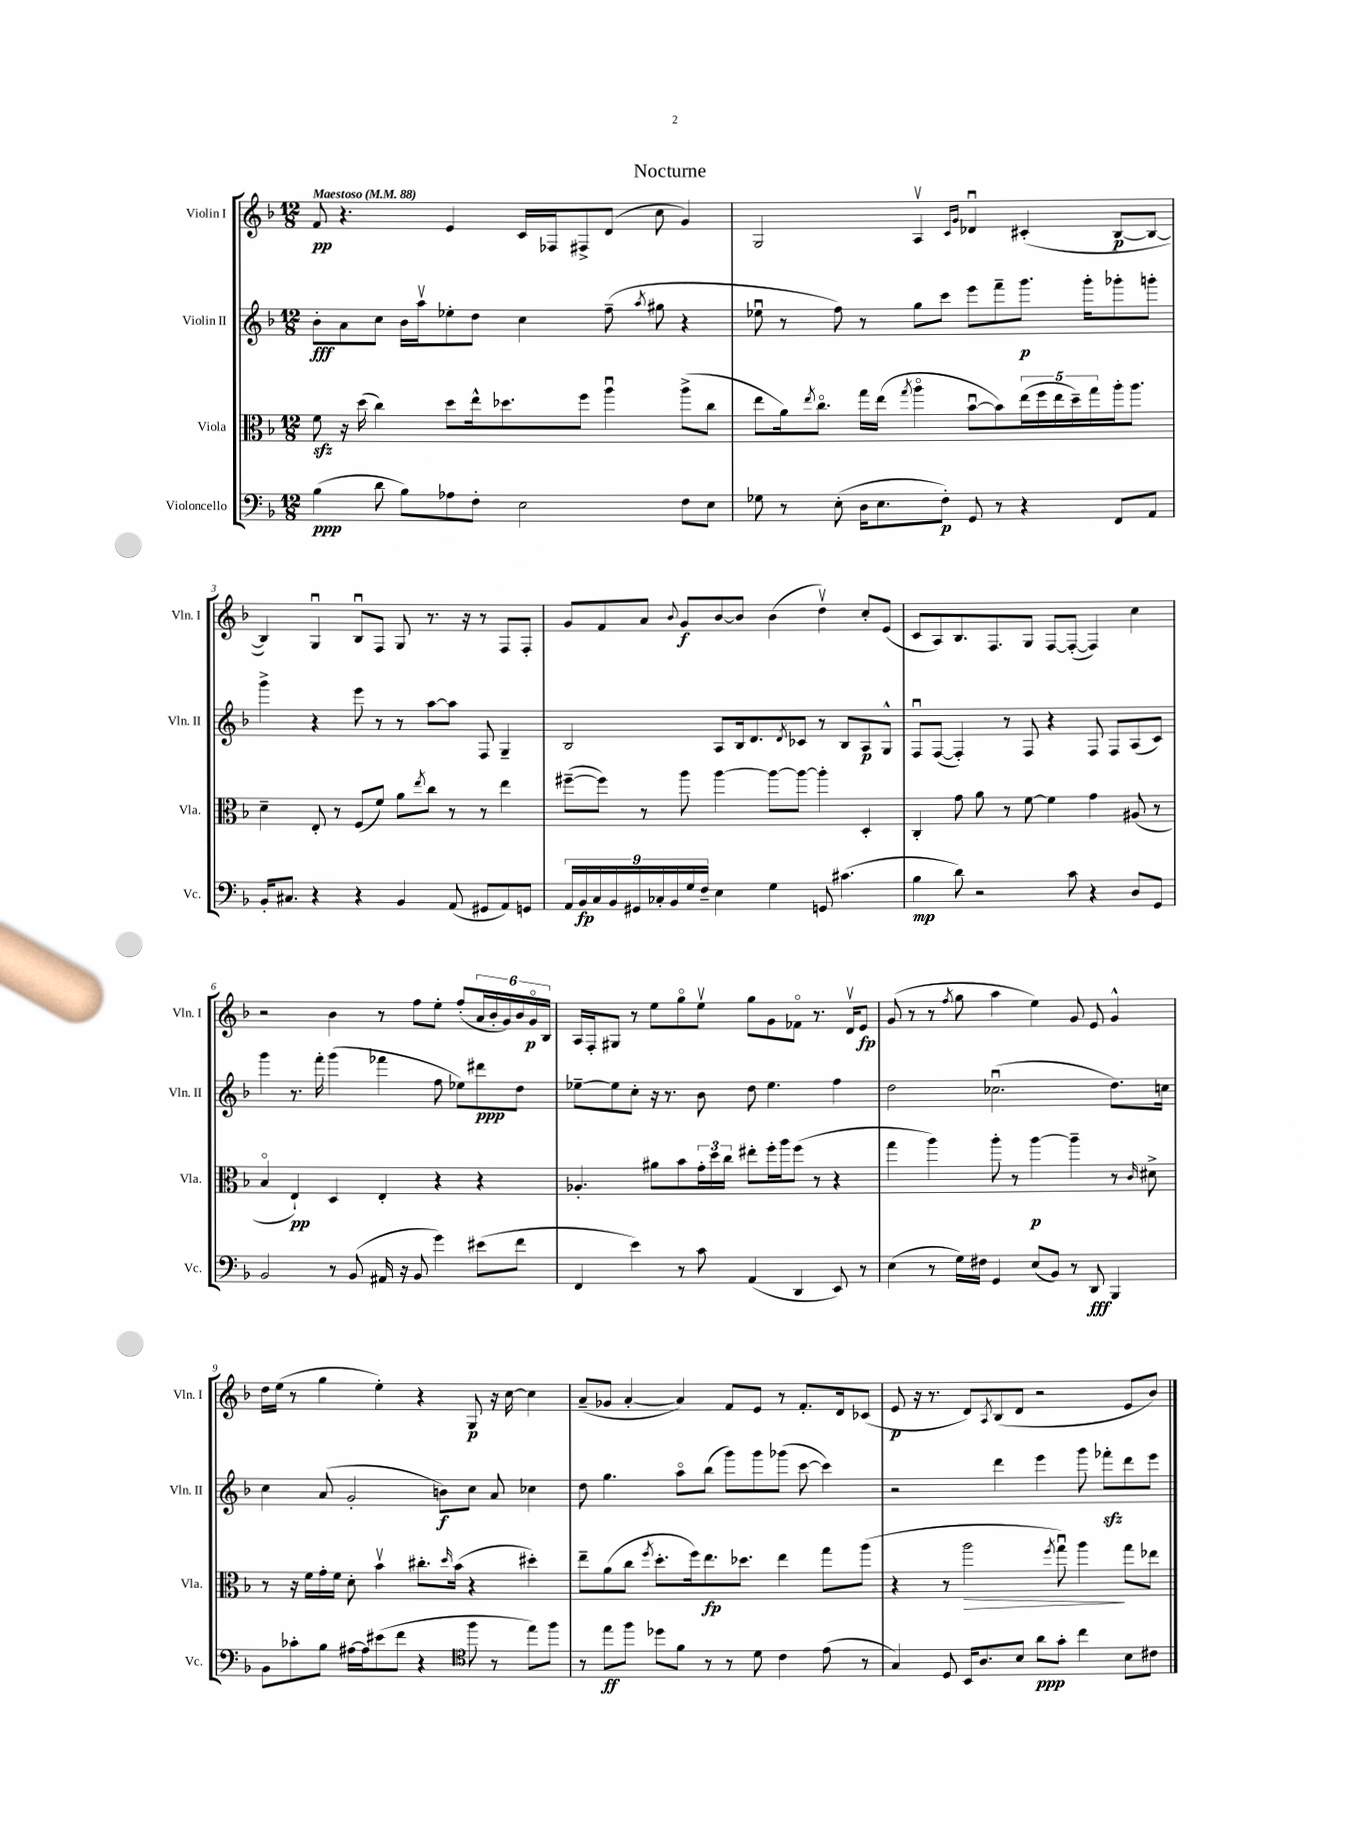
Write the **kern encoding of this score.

**kern	**dynam	**kern	**dynam	**kern	**dynam	**kern	**dynam
*part4	*part4	*part3	*part3	*part2	*part2	*part1	*part1
*staff4	*staff4	*staff3	*staff3	*staff2	*staff2	*staff1	*staff1
*I"Violoncello	*	*I"Viola	*	*I"Violin II	*	*I"Violin I	*
*I'Vc.	*	*I'Vla.	*	*I'Vln. II	*	*I'Vln. I	*
*clefF4	*	*clefC3	*	*clefG2	*	*clefG2	*
*k[b-]	*	*k[b-]	*	*k[b-]	*	*k[b-]	*
*M12/8	*	*M12/8	*	*M12/8	*	*M12/8	*
*MM88	*	*MM88	*	*MM88	*	*MM88	*
=1	=1	=1	=1	=1	=1	=1	=1
!	!	!	!	!	!	!LO:TX:a:B:t=Maestoso	!
(4B-\	ppp	8fzz\	.	8b-'\L	fff	8f/	pp
.	.	16r	.	8a\	.	4.r	.
.	.	(16dd\	.	.	.	.	.
8d\	.	4cc\)	.	8cc\J	.	.	.
8B-\L)	.	.	.	16b-\LL	.	.	.
.	.	.	.	16aav\J	.	.	.
8A-X\	.	8dd\L	.	8ee-X'\	.	4e/	.
8F'\J	.	16ee^^\k	.	8dd\J	.	.	.
.	.	8.dd-X\	.	.	.	.	.
2E\	.	.	.	4cc\	.	16c/LL	.
.	.	.	.	.	.	16F-X/J	.
.	.	8ff\J	.	.	.	8F#X^/	.
.	.	4aau\	.	(8ff~\	.	(8d/J	.
.	.	.	.	8qaa/	.	.	.
.	.	.	.	8gg#X\	.	8cc\	.
8F\L	.	(8aa^\L	.	4r	.	4g/)	.
8E\J	.	8cc\J	.	.	.	.	.
=2	=2	=2	=2	=2	=2	=2	=2
8G-X\	.	8ee\L	.	8ee-Xu\	.	2G/	.
8r	.	16a\k)	.	8r	.	.	.
.	.	8qee/	.	.	.	.	.
.	.	8.cc\J	.	.	.	.	.
(8E'\	.	.	.	8ff\)	.	.	.
16D\KL	.	16gg\LL	.	8r	.	.	.
8.E\	.	(16ee\JJ	.	.	.	.	.
.	.	8qgg/	.	.	.	.	.
.	.	4aa\	.	8gg\L	.	4Av/	.
8F'\J)	p	.	.	8ccc\J	.	.	.
.	.	.	.	.	.	16qqc/LL	.
.	.	.	.	.	.	16qqg/JJ	.
8GG/	.	[8b-u\L	.	8eee\L	.	4d-Xu/	.
8r	.	8b-\])	.	8fff~\	.	.	.
4r	.	(20ee\L	.	8.ggg\J	p	(4c#X'/	.
.	.	20ff\	.	.	.	.	.
.	.	20ee\	.	.	.	.	.
.	.	20dd~\)	.	.	.	.	.
.	.	.	.	16ggg'\KL	.	.	.
.	.	20gg\	.	.	.	.	.
8FF/L	.	16aa'\J	.	8ggg-X'\	.	[8B-/L	p
.	.	8.aa\J	.	.	.	.	.
8AA/J	.	.	.	8gggn'\J	.	8B-/J_	.
!!LO:LB:g=z
=3	=3	=3	=3	=3	=3	=3	=3
16BB-'/KL	.	4d~\	.	4ggg^\	.	4B-/])	.
8.C#X/J	.	.	.	.	.	.	.
4r	.	8E'/	.	4r	.	4Gu/	.
.	.	8r	.	.	.	.	.
4r	.	(8F/L	.	8eee\	.	8B-u/L	.
.	.	8f/J)	.	8r	.	8F/J	.
4BB-/	.	8a\L	.	8r	.	8G/	.
.	.	8qee/	.	.	.	.	.
.	.	8cc\J	.	[8aa\L	.	8.r	.
(8AA/	.	8r	.	8aa\J]	.	.	.
.	.	.	.	.	.	16r	.
8GG#X/L	.	8r	.	8F/	.	8r	.
8AA/)	.	4ee\	.	4G~/	.	8F/L	.
8GGn/J	.	.	.	.	.	8F'/J	.
=4	=4	=4	=4	=4	=4	=4	=4
18AA/LL	.	([8ff#X~\L	.	2B-/	.	8g/L	.
18BB-/	fp	.	.	.	.	.	.
18C/	.	.	.	.	.	.	.
.	.	8ff#\J])	.	.	.	8f/	.
18BB-/	.	.	.	.	.	.	.
18GG#X/	.	.	.	.	.	.	.
.	.	8r	.	.	.	8a/J	.
18C-X'/	.	.	.	.	.	.	.
18BB-/	.	.	.	.	.	.	.
.	.	.	.	.	.	8qqb-/	.
.	.	8aa\	.	.	.	8g/L	f
18G/	.	.	.	.	.	.	.
18F~/JJ	.	.	.	.	.	.	.
4E\	.	[4aa\	.	8A/L	.	[8b-/	.
.	.	.	.	16B-/k	.	8b-/J]	.
.	.	.	.	8.d/	.	.	.
4G\	.	8aa\L_	.	.	.	(4b-\	.
.	.	.	.	8qd/	.	.	.
.	.	8aa\J_	.	8c-X/J	.	.	.
8GGn/	.	4aa'\]	.	8r	.	4ddv\)	.
(4.c#X\	.	.	.	8B-/L	.	.	.
.	.	4D'/	.	8A/	p	8cc'/L	.
.	.	.	.	8G^^/J	.	(8e/J	.
=5	=5	=5	=5	=5	=5	=5	=5
4B-\	mp	4C'/	.	8Fu/L	.	8c/L	.
.	.	.	.	([8F/J	.	8A/)	.
8d\)	.	8g\	.	4F'/])	.	8.B-/	.
2r	.	8a\	.	.	.	.	.
.	.	.	.	.	.	8.F/	.
.	.	8r	.	8r	.	.	.
.	.	[8f\	.	8F/	.	8G/J	.
.	.	4f\]	.	4r	.	[8F/L	.
8c\	.	.	.	.	.	(8F'/J_	.
4r	.	4g\	.	8F/	.	4F/])	.
.	.	.	.	8F/L	.	.	.
8D/L	.	(8A#X/	.	(8A/	.	4cc\	.
8GG/J	.	8r	.	8c/J)	.	.	.
!!LO:LB:g=z
=6	=6	=6	=6	=6	=6	=6	=6
2BB-/	.	4B-/	.	4ggg\	.	2r	.
.	.	4E`/)	pp	8.r	.	.	.
.	.	.	.	16fff'\	.	.	.
8r	.	4D/	.	(4ggg\	.	4b-\	.
(8BB-/	.	.	.	.	.	.	.
16AA#X/	.	4E'/	.	4fff-X\	.	8r	.
16r	.	.	.	.	.	.	.
8BB-/	.	.	.	.	.	8ff\L	.
4g\)	.	4r	.	8ff\	.	8ee'\J	.
.	.	.	.	8ee-X\L)	.	(8ff'/L	.
(8e#X\L	.	4r	.	8ddd#X\	ppp	24a/L	.
.	.	.	.	.	.	24b-'/	.
.	.	.	.	.	.	24g/)	.
8f\J	.	.	.	8dd\J	.	24b-/	.
.	.	.	.	.	.	24g/	p
.	.	.	.	.	.	24B-/JJ	.
=7	=7	=7	=7	=7	=7	=7	=7
4FF/	.	4.A-X'/	.	[8ee-X~\L	.	16A/LL	.
.	.	.	.	.	.	16F'/J	.
.	.	.	.	8ee-\]	.	8G#X/J	.
4e\)	.	.	.	8cc'\J	.	8r	.
.	.	8a#X\L	.	16r	.	8ee\L	.
.	.	.	.	8.r	.	.	.
8r	.	8b-\	.	.	.	8gg\	.
8c\	.	24g'\L	.	8b-\	.	8eev\J	.
.	.	24dd\	.	.	.	.	.
.	.	24cc\JJ	.	.	.	.	.
(4AA/	.	8ee#X'\L	.	8dd\	.	8gg\L	.
.	.	16ff'\L	.	4.ee-\	.	8g\	.
.	.	16aa\J	.	.	.	.	.
4DD/	.	(8ff\J	.	.	.	8f-X\J	.
.	.	8r	.	.	.	8.r	.
8EE/)	.	4r	.	4ff\	.	.	.
.	.	.	.	.	.	16dv/KL	.
8r	.	.	.	.	.	8e/J	fp
=8	=8	=8	=8	=8	=8	=8	=8
(4E\	.	4gg\	.	2dd\	.	(8g/	.
.	.	.	.	.	.	8r	.
8r	.	4aa\)	.	.	.	8r	.
.	.	.	.	.	.	8qff/	.
16G\LL)	.	.	.	.	.	8gg\	.
16F#X\JJ	.	.	.	.	.	.	.
4GG/	.	8aa'\	.	(2.cc-Xu\	.	4aa\	.
.	.	8r	.	.	.	.	.
(8E/L	.	[4aa\	p	.	.	4ee\)	.
8BB-/J)	.	.	.	.	.	.	.
8r	.	4aa~\]	.	.	.	8g/	.
8DD/	fff	.	.	.	.	8e/	.
4BBB-/	.	8r	.	8.dd\L)	.	4g^^/	.
.	.	16qqc/	.	.	.	.	.
.	.	8d#X^\	.	.	.	.	.
.	.	.	.	16ccn\Jk	.	.	.
!!LO:LB:g=z
=9	=9	=9	=9	=9	=9	=9	=9
8BB-\L	.	8r	.	4cc\	.	16dd\LL	.
.	.	.	.	.	.	(16ee\JJ	.
8c-X'\	.	16r	.	.	.	8r	.
.	.	16f\LL	.	.	.	.	.
8B-\J	.	16g'\	.	(8a/	.	4gg\	.
.	.	16f\JJ	.	.	.	.	.
[16A#X\LL	.	8d'\	.	2g'/	.	.	.
16A#\J]	.	.	.	.	.	.	.
(8e#X\	.	4b-v\	.	.	.	4ee'\)	.
8f\J	.	.	.	.	.	.	.
4r	.	8.cc#X'\L	.	.	.	4r	.
.	.	.	.	8bn\L)	f	.	.
.	.	16qqdd/	.	.	.	.	.
.	.	(16b-\Jk	.	.	.	.	.
*clefC4	*	*	*	*	*	*	*
8ff\	.	4r	.	8cc\J	.	8G/	p
8r	.	.	.	8a/	.	16r	.
.	.	.	.	.	.	[16cc\	.
8ee\L)	.	4dd#X'\)	.	4cc-X\	.	4cc\]	.
8ff\J	.	.	.	.	.	.	.
=10	=10	=10	=10	=10	=10	=10	=10
8r	.	8ee~\L	.	8dd\	.	(8a~/L	.
8ee\L	ff	(8a\	.	4.gg\	.	8g-X/J	.
8ff\J	.	8cc\J	.	.	.	[4a'/	.
.	.	8qff/	.	.	.	.	.
8dd-X\L	.	8.dd'\L	.	.	.	.	.
8f\J	.	.	.	8aa\L	.	4a/])	.
.	.	16ff\k)	.	.	.	.	.
8r	.	8.ee\	fp	(8bb-\J	.	.	.
8r	.	.	.	8ggg\L)	.	8f/L	.
.	.	8.dd-X\J	.	.	.	.	.
8d\	.	.	.	8ggg\	.	8e/J	.
4c\	.	4ee\	.	(8ggg-X\J	.	8r	.
.	.	.	.	[8ccc\	.	8.f'/L	.
(8e\	.	8gg\L	.	4ccc\])	.	.	.
.	.	.	.	.	.	16d/k	.
8r	.	(8aa\J	.	.	.	(8c-X/J	.
=11	=11	=11	=11	=11	=11	=11	=11
4G/)	.	4r	.	2r	.	8e/	p
.	.	.	.	.	.	16r	.
.	.	.	.	.	.	8.r	.
8D/	.	8r	.	.	.	.	.
!	!	!	!LO:HP:b	!	!	!	!
16BB-/KL	.	2aa\	>	.	.	8d/L)	.
8.A/	.	.	.	.	.	.	.
.	.	.	.	.	.	8qA/	.
.	.	.	.	4ddd\	.	(8B-/	.
8B-/J	.	.	.	.	.	8d/J	.
8a\L	ppp	.	.	4eee\	.	2r	.
.	.	8qff/	.	.	.	.	.
8g'\J	.	8ggu\)	.	.	.	.	.
4cc\	.	4aa\	.	8ggg\	.	.	.
.	.	.	.	8fff-Xzz'\L	.	.	.
8B-\L	.	8gg\L	]	8ddd\	.	8e/L	.
8c#X\J	.	8ee-X\J	.	8eee\J	.	8b-/J)	.
==	==	==	==	==	==	==	==
*-	*-	*-	*-	*-	*-	*-	*-
